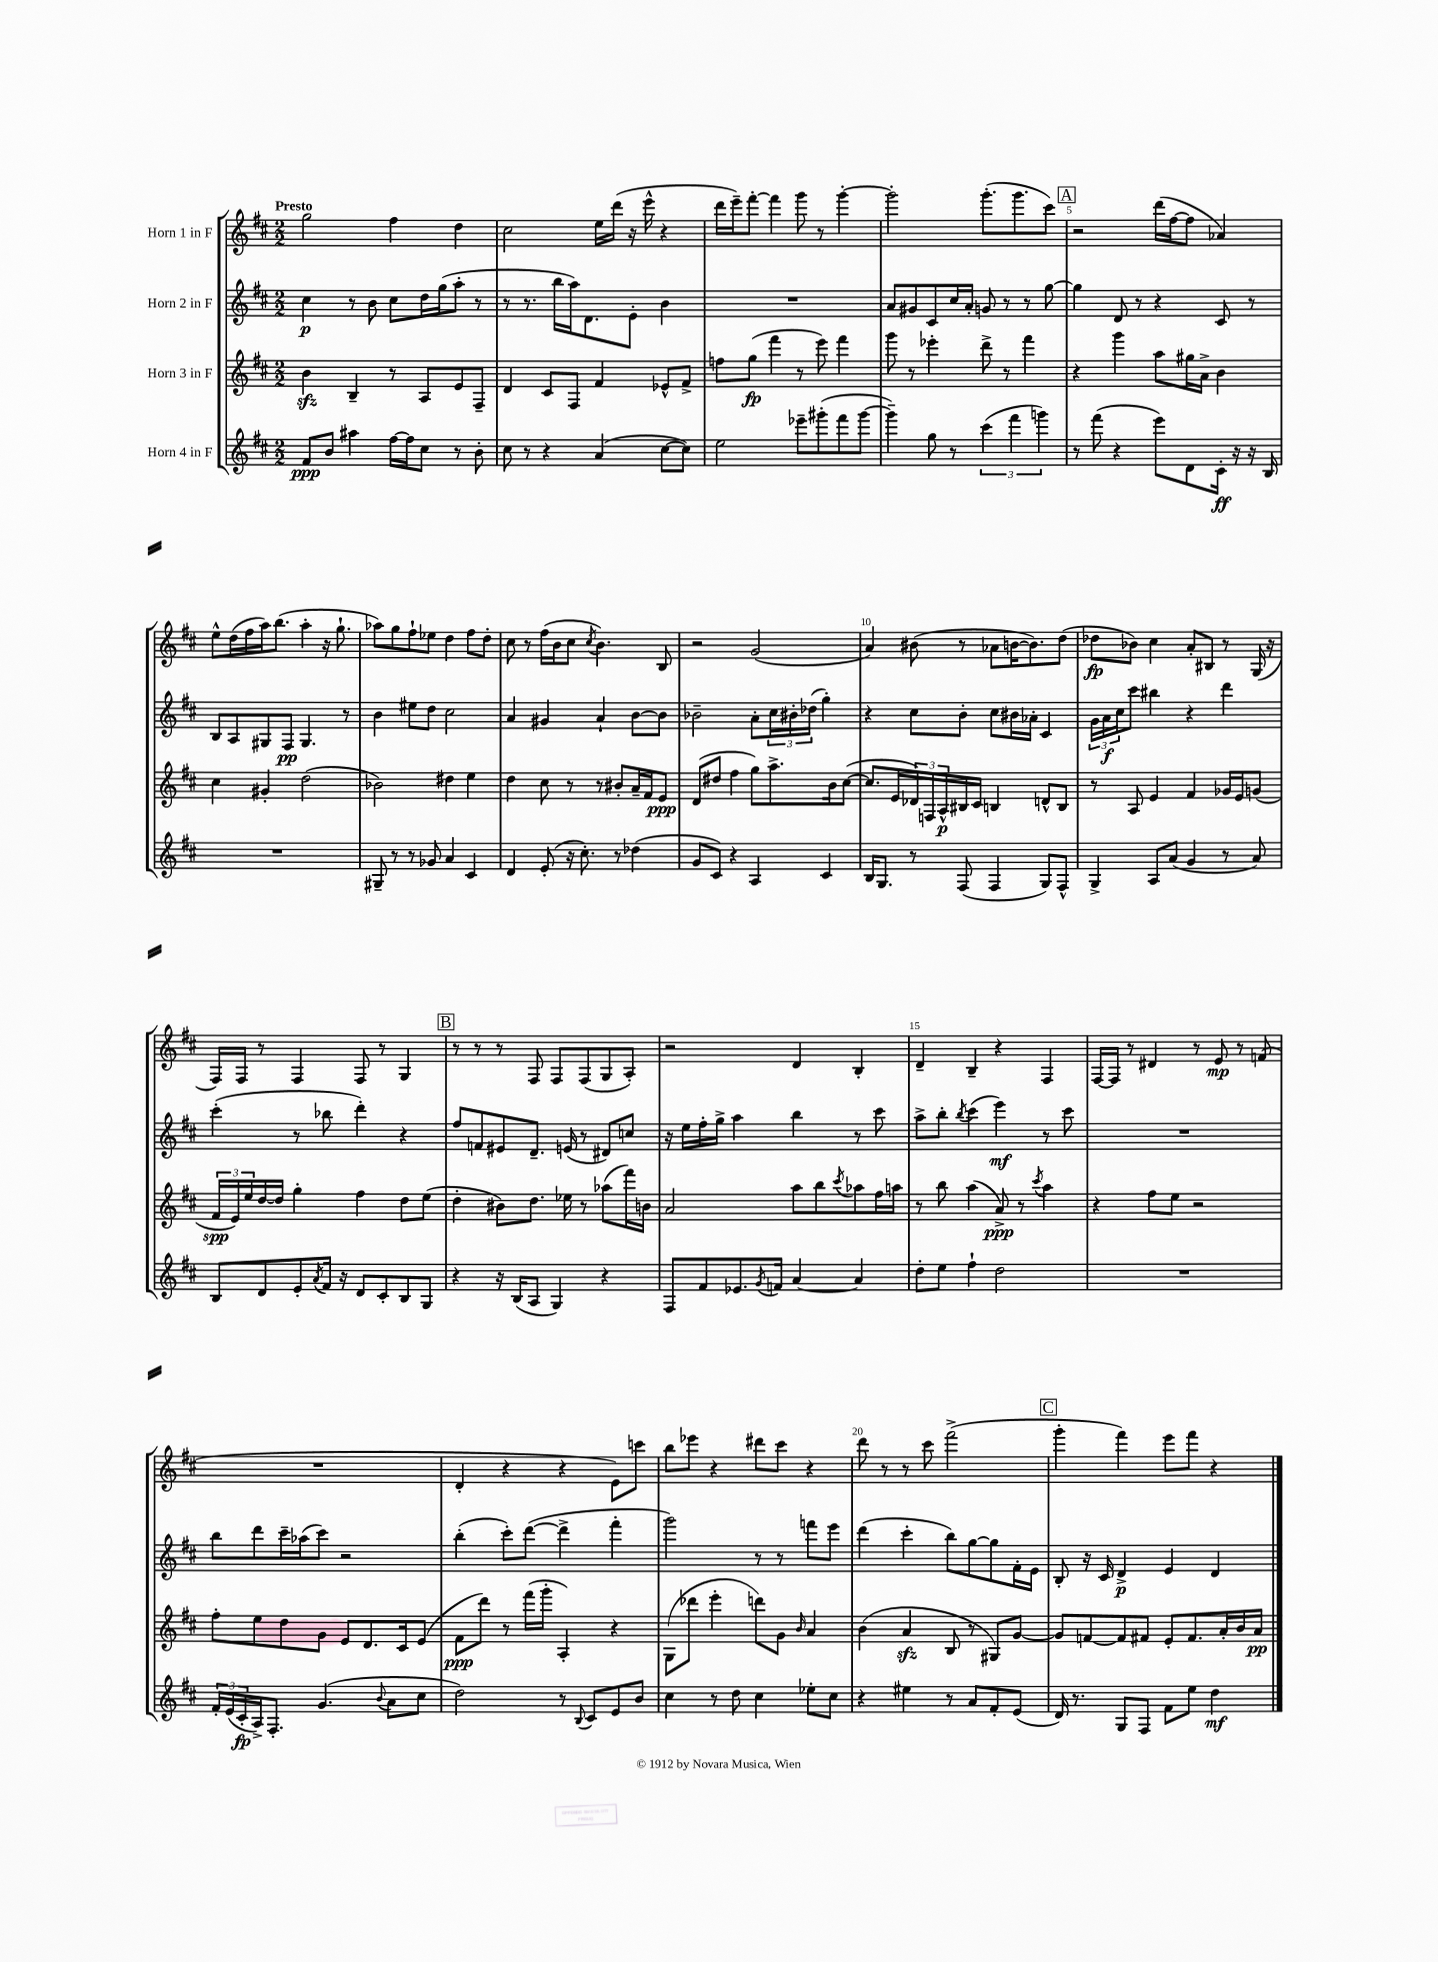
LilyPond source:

<<
\new StaffGroup <<
\new Staff = "s0" \with { instrumentName = "Horn 1 in F" } {
    \clef treble \key d \major \numericTimeSignature \time 2/2 \tempo "Presto"
    g''2 fis''4 d''4 |
    cis''2 e''16 d'''16( r16 e'''16-^ r4 |
    d'''16 e'''16--) fis'''8~-. fis'''4 g'''8 r8 g'''4~-. |
    g'''2-. g'''8.-.( g'''8. cis'''8) |
    \mark \markup { \box "A" } r2 d'''16( fis''16~ fis''8 aes'4) |
    e''8-^ d''16( fis''16 a''16) b''8.( a''4-. r16 g''8.-! |
    aes''8) g''8 fis''8-! ees''8 d''4 fis''8 d''8-. |
    cis''8 r8 fis''16( b'16 cis''8 \acciaccatura { cis''8 } b'4.) b8 |
    r2 g'2( |
    a'4) bis'8( r8 aes'8 b'16~ b'8.) d''8( |
    des''8\fp bes'8) cis''4 a'8-. bis8 r8 g16( r16 |
    fis16) fis16 r8 fis4 fis8 r8 g4 |
    \mark \markup { \box "B" } r8 r8 r8 fis8 fis8 fis8( g8 a8-.) |
    r2 d'4 b4-. |
    d'4-- b4-- r4 fis4 |
    fis16~ fis16 r8 dis'4 r8 e'8\mp r8 f'8( |
    R1 |
    d'4-. r4 r4 e'8) c'''8 |
    b''8 ees'''8 r4 dis'''8 cis'''8 r4 |
    d'''8 r8 r8 cis'''8 fis'''2->( |
    \mark \markup { \box "C" } g'''4-. fis'''4) e'''8 fis'''8 r4 \bar "|." |
}
\new Staff = "s1" \with { instrumentName = "Horn 2 in F" } {
    \clef treble \key d \major \numericTimeSignature \time 2/2
    cis''4\p r8 b'8 cis''8 d''16 g''16( a''8-. r8 |
    r8 r8. b''16 a''16) d'8. e'8-. b'4 |
    R1 |
    a'8 gis'8 cis'8 cis''16 a'16-. g'8 r8 r8 g''8~ |
    \mark \markup { \box "A" } g''4 d'8 r8 r4 cis'8 r8 |
    b8 a8 gis8 fis8\pp gis4. r8 |
    b'4 eis''8 d''8 cis''2 |
    a'4 gis'4 a'4-! b'8~ b'8 |
    bes'2-- a'8-. \tuplet 3/2 { cis''16 bis'16-. des''16( } g''4-.) |
    r4 cis''8 b'8-. cis''8 bis'16 aes'16-. cis'4 |
    \tuplet 3/2 { g'16 a'16\f cis''16 } cis'''8 bis''4 r4 d'''4 |
    cis'''4-.( r8 bes''8 d'''4-.) r4 |
    \mark \markup { \box "B" } fis''8 f'8 eis'8 d'8.-- e'16( r8 dis'8) c''8 |
    r16 e''16 fis''16-. g''16-> a''4 b''4 r8 cis'''8 |
    a''8-> b''8-. \acciaccatura { b''8 } cis'''4( e'''4\mf) r8 cis'''8 |
    R1 |
    b''8 d'''8 cis'''16-- aes''16( cis'''8) r2 |
    b''4-.( cis'''8-.) d'''8~( d'''4-> fis'''4-. |
    g'''2) r8 r8 f'''8 e'''8 |
    d'''4( cis'''4-. b''8) g''8~ g''8 fis'16-. e'16 |
    \mark \markup { \box "C" } b8-. r16 cis'16 d'4->\p e'4 d'4 \bar "|." |
}
\new Staff = "s2" \with { instrumentName = "Horn 3 in F" } {
    \clef treble \key d \major \numericTimeSignature \time 2/2
    b'4\sfz b4-- r8 a8 e'8 fis8-- |
    d'4 cis'8 fis8 fis'4 ees'8-^ fis'8-> |
    f''8 g''8\fp( fis'''4 r8 e'''8) fis'''4 |
    g'''8 r8 ees'''4-. d'''8-> r8 fis'''4 |
    \mark \markup { \box "A" } r4 g'''4 a''8 gis''16 a'16-> b'4 |
    cis''4 gis'4-. d''2( |
    bes'2) dis''4 e''4 |
    d''4 cis''8 r8 r8 bis'8-. a'16-- fis'16 e'8\ppp |
    d'8( dis''8 fis''4 g''8) a''8.-> b'16 cis''8~( |
    cis''8. e'16 \tuplet 3/2 { des'16) f16 a16-^\p } bis16 cis'16 b4 d'8-^ b8 |
    r8 a8 e'4 fis'4 ges'16 e'16 g'8( |
    \tuplet 3/2 { fis'16\spp e'16) e''16 } d''16~ d''16 g''4-. fis''4 d''8 e''8( |
    \mark \markup { \box "B" } d''4-. bis'8) d''8. ees''16 r8 aes''8( fis'''16) b'16 |
    a'2 a''8 b''8 \acciaccatura { cis'''8 } aes''8 fis''16 a''16 |
    r8 b''8 a''4( a'8->\ppp) r8 \acciaccatura { cis'''8 } a''4 |
    r4 fis''8 e''8 r2 |
    fis''8-. e''8 d''8 g'8 e'8 d'8. cis'16 e'8( |
    fis'8\ppp d'''8) r8 fis'''16( g'''16-. a4-.) r4 |
    g8( des'''8 e'''4-. d'''8) g'8 \grace { b'16 } a'4 |
    b'4( a'4\sfz b8 r8 gis8) g'8~ |
    \mark \markup { \box "C" } g'8 f'8~ f'8 fis'8 e'8-. fis'8. a'16-. b'16 a'16\pp \bar "|." |
}
\new Staff = "s3" \with { instrumentName = "Horn 4 in F" } {
    \clef treble \key d \major \numericTimeSignature \time 2/2
    fis'8\ppp b'8 ais''4 fis''16~ fis''16 cis''8 r8 b'8-. |
    cis''8 r8 r4 a'4( cis''8~ cis''8) |
    e''2 ees'''8-- gis'''8-.( fis'''8 gis'''8~ |
    gis'''4--) g''8 r8 \tuplet 3/2 { cis'''4( fis'''4 g'''4) } |
    \mark \markup { \box "A" } r8 fis'''8( r4 e'''8) d'8 cis'16-.\ff r16 r16 b16 |
    R1 |
    gis8-- r8 r8 ges'8 a'4 cis'4 |
    d'4 e'8-.( r16 cis''8.-.) r8 des''4( |
    g'8 cis'8) r4 a4 cis'4 |
    b16 g8. r8 fis8( fis4 g8) fis8-^ |
    g4-> a8 a'8( g'4 r8 a'8) |
    b8 d'8 e'8-. \acciaccatura { a'8 } fis'16 r16 d'8 cis'8-. b8 g8 |
    \mark \markup { \box "B" } r4 r16 b16( a8 g4) r4 |
    fis8 fis'8 ees'8. \acciaccatura { g'8 } f'16 a'4~ a'4 |
    d''8-. e''8 fis''4-! d''2 |
    R1 |
    \tuplet 3/2 { fis'16-. e'16( cis'16-.\fp } a16->) fis8.-. g'4.( \appoggiatura { b'8 } a'8 cis''8 |
    d''2) r8 \appoggiatura { b8 } cis'8 e'8 b'8 |
    cis''4 r8 d''8 cis''4 ees''8-. cis''8 |
    r4 eis''4 r8 a'8 fis'8-. e'8( |
    \mark \markup { \box "C" } d'16) r8. g8 fis8 fis'8 e''8 d''4\mf \bar "|." |
}
>>
>>
\layout { \context { \Score \override BarNumber.break-visibility = ##(#f #t #t) barNumberVisibility = #(every-nth-bar-number-visible 5) } }
